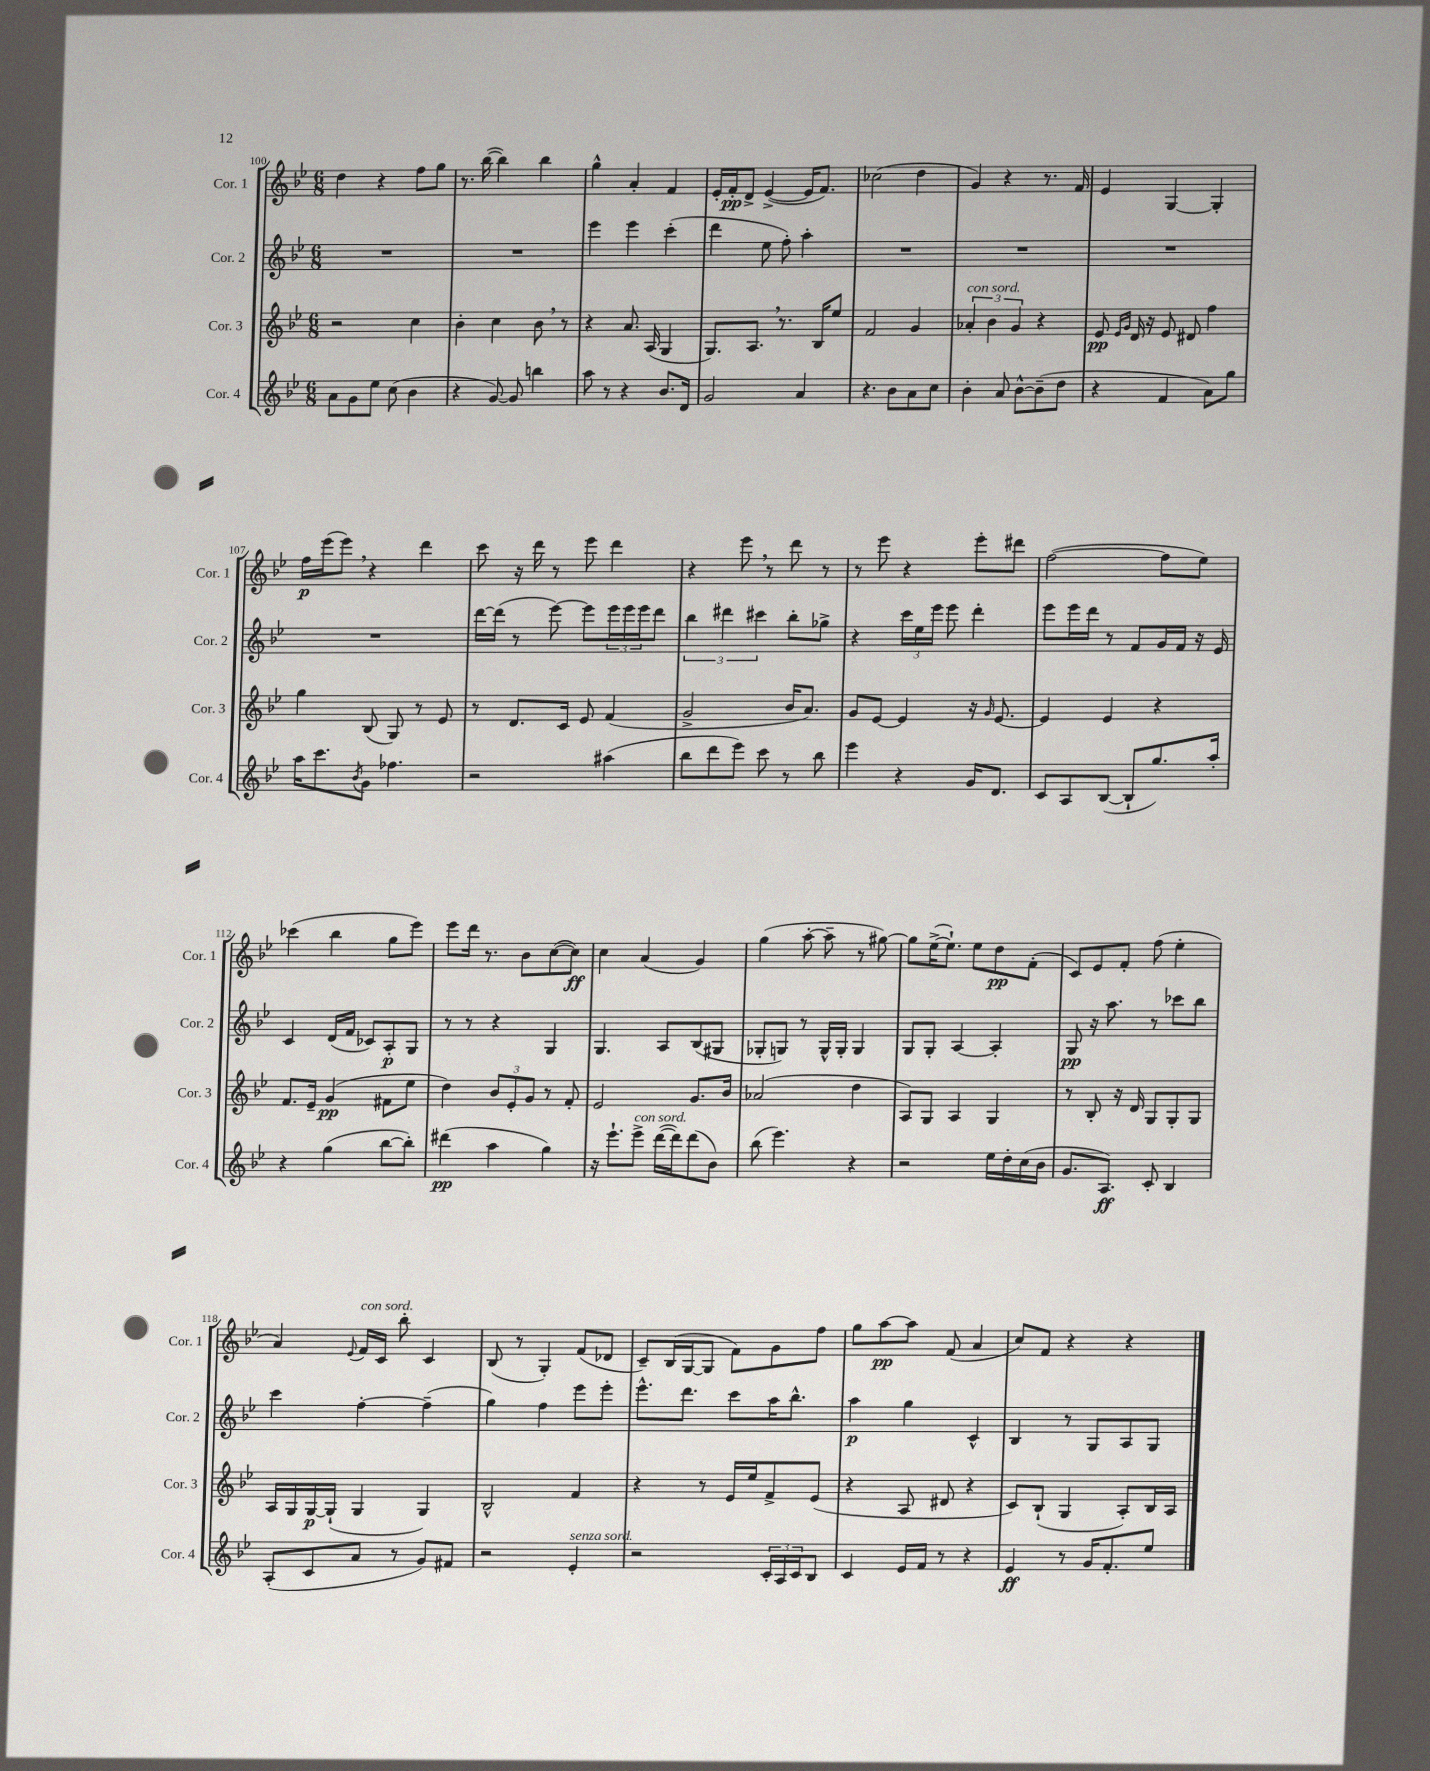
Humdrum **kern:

**kern	**kern	**kern	**kern
*staff4	*staff3	*staff2	*staff1
*clefG2	*clefG2	*clefG2	*clefG2
*k[b-e-]	*k[b-e-]	*k[b-e-]	*k[b-e-]
*M6/8	*M6/8	*M6/8	*M6/8
8a	2r	2.r	4dd
8g	.	.	.
8ee-	.	.	4r
(8cc	.	.	.
4b-	4cc	.	8ff
.	.	.	8gg
=	=	=	=
4r	4b-'	2.r	8.r
.	.	.	([16bb-
[8g)	4cc	.	4bb-])
8g]	.	.	.
4bb	8b-	.	4bb-
.	8r	.	.
=	=	=	=
8aa	4r	4eee-	4gg^^
8r	.	.	.
4r	8.a	4eee-	4a'
.	(16A	.	.
8.b-	4G	(4ccc'	4f
16d	.	.	.
=	=	=	=
2g	8.G)	4ddd	16e-'
.	.	.	16f'
.	.	.	8d^
.	8.A	.	.
.	.	8ee-	([4e-^
.	8.r	8ff')	.
4a	.	4aa'	16e-]
.	16B-	.	8.f)
.	8ee-	.	.
=	=	=	=
4.r	2f	2.r	(2cc-
8b-	.	.	.
8a	4g	.	4dd
8cc	.	.	.
=	=	=	=
4b-'	6a-'	2.r	4g)
.	6b-	.	.
8a	.	.	4r
.	6g	.	.
[8b-^^	.	.	.
(8b-~]	4r	.	8.r
8dd	.	.	.
.	.	.	16f
=	=	=	=
4r	8e-	2.r	4e-
.	16qqe-	.	.
.	16qqg	.	.
.	16d	.	.
.	16r	.	.
4f	8e-	.	[4G
.	8d#	.	.
8a)	4ff	.	4G']
8gg	.	.	.
=	=	=	=
16aa	4gg	2.r	16ff
8.ccc	.	.	(16eee-
.	.	.	8eee-)
8qb-	.	.	.
8g	(8B-	.	4r
4.ff-	8G)	.	.
.	8r	.	4ddd
.	8e-	.	.
=	=	=	=
2r	8r	[16ddd	8ccc
.	.	(16ddd]	.
.	8.d	8r	16r
.	.	.	16ddd
.	.	[8eee-)	8r
.	16c	.	.
.	8e-	8eee-]	8eee-
(4aa#	(4f	24eee-	4ddd
.	.	24eee-	.
.	.	24eee-	.
.	.	8ddd	.
=	=	=	=
8bb-	2g^	6bb-	4r
8ddd	.	.	.
.	.	6ddd#	.
8eee-)	.	.	8eee-
.	.	6ccc#	.
8ccc	.	.	8r
8r	16b-	8bb-'	8ddd
.	8.a)	.	.
8bb-	.	8gg-^	8r
=	=	=	=
4eee-	8g	4r	8r
.	[8e-	.	8eee-
4r	4e-]	24ccc	4r
.	.	24ee-	.
.	.	24eee-	.
.	.	8eee-	.
16g	16r	4ddd'	8eee-'
.	16qqg	.	.
8.d	[8.e-	.	.
.	.	.	8ddd#
=	=	=	=
8c	4e-]	8eee-	([2ff
8A	.	16eee-	.
.	.	16ddd	.
([8B-	4e-	8r	.
8B-`]	.	8f	.
8.gg)	4r	16g	8ff]
.	.	16f	.
.	.	16r	8ee-)
16aa'	.	16e-	.
=	=	=	=
4r	8.f	4c	(4ccc-
.	16e-~	.	.
(4gg	(4g	(16d	4bb-
.	.	16f	.
.	.	8c-)	.
[8bb-	8f#	8A'	8gg
8bb-'])	8ee-	8G	8eee-)
=	=	=	=
(4ddd#	4dd)	8r	8eee-
.	.	8r	16ddd
.	.	.	8.r
4aa	12b-	4r	.
.	12e-'	.	.
.	.	.	8b-
.	12g	.	.
4gg)	8r	4G	([8cc
.	8f'	.	8cc])
=	=	=	=
16r	2e-	4.G	4cc
8.eee-`	.	.	.
8eee-^	.	.	(4a
([16ddd	.	8A	.
16ddd])	.	.	.
(8ddd	8.g	(8B-	4g)
8b-)	.	8G#	.
.	16b-	.	.
=	=	=	=
(8bb-	(2a-	8G-'	(4gg
4.eee-)	.	8G)	.
.	.	8r	[8aa'
.	.	16G^^	8aa~]
.	.	16G'	.
4r	4dd	4G	8r
.	.	.	[8gg#)
=	=	=	=
2r	8A)	8G	8gg#]
.	8G	8G'	([16ee-^
.	.	.	8.ee-`])
.	4A	[4A	.
.	.	.	8ee-
16ee-	4G	4A']	8dd
16dd'	.	.	.
(16cc	.	.	(8f'
16b-	.	.	.
=	=	=	=
8.g	8r	8G	8c)
.	8B-'	16r	8e-
8.A)	.	8.aa	.
.	16r	.	8f'
.	16d	.	.
8c'	8G	8r	(8ff
4B-	8G'	8ccc-	4ee-'
.	8G	8bb-	.
=	=	=	=
(8A'	16A	4ccc	4a)
.	16G	.	.
8c	[16G	.	.
.	(16G`]	.	.
.	.	.	8qqe-
8a	4G	[4ff'	16f
.	.	.	16c
8r	.	.	8bb-'
8g)	4G)	(4ff~]	4c
8f#	.	.	.
=	=	=	=
2r	2B-^^	4gg)	(8B-
.	.	.	8r
.	.	4ff	4G')
4e-'	4f	8eee-	(8f
.	.	8eee-'	8d-
=	=	=	=
2r	4r	8.eee-^^	8c~)
.	.	.	(16B-
.	.	8.ddd	[16G
.	8r	.	8G]
.	16e-	8ccc	8f)
.	16ee-	.	.
24c'	8f^	16aa	8g
24A	.	.	.
.	.	8.bb-^^	.
24c	.	.	.
8B-	(8e-	.	8ff
=	=	=	=
4c	4r	4aa	8gg
.	.	.	[8aa
16e-	8A	4gg	8aa]
16f	.	.	.
8r	8d#	.	(8f
4r	4r	4c^^	4a
=	=	=	=
4e-	8c)	4B-	8cc)
.	(8B-`	.	8f
8r	4G	8r	4r
16g	.	8G	.
8.f'	.	.	.
.	8A')	8A	4r
8ee-	16B-	8G	.
.	16A	.	.
==	==	==	==
*-	*-	*-	*-
